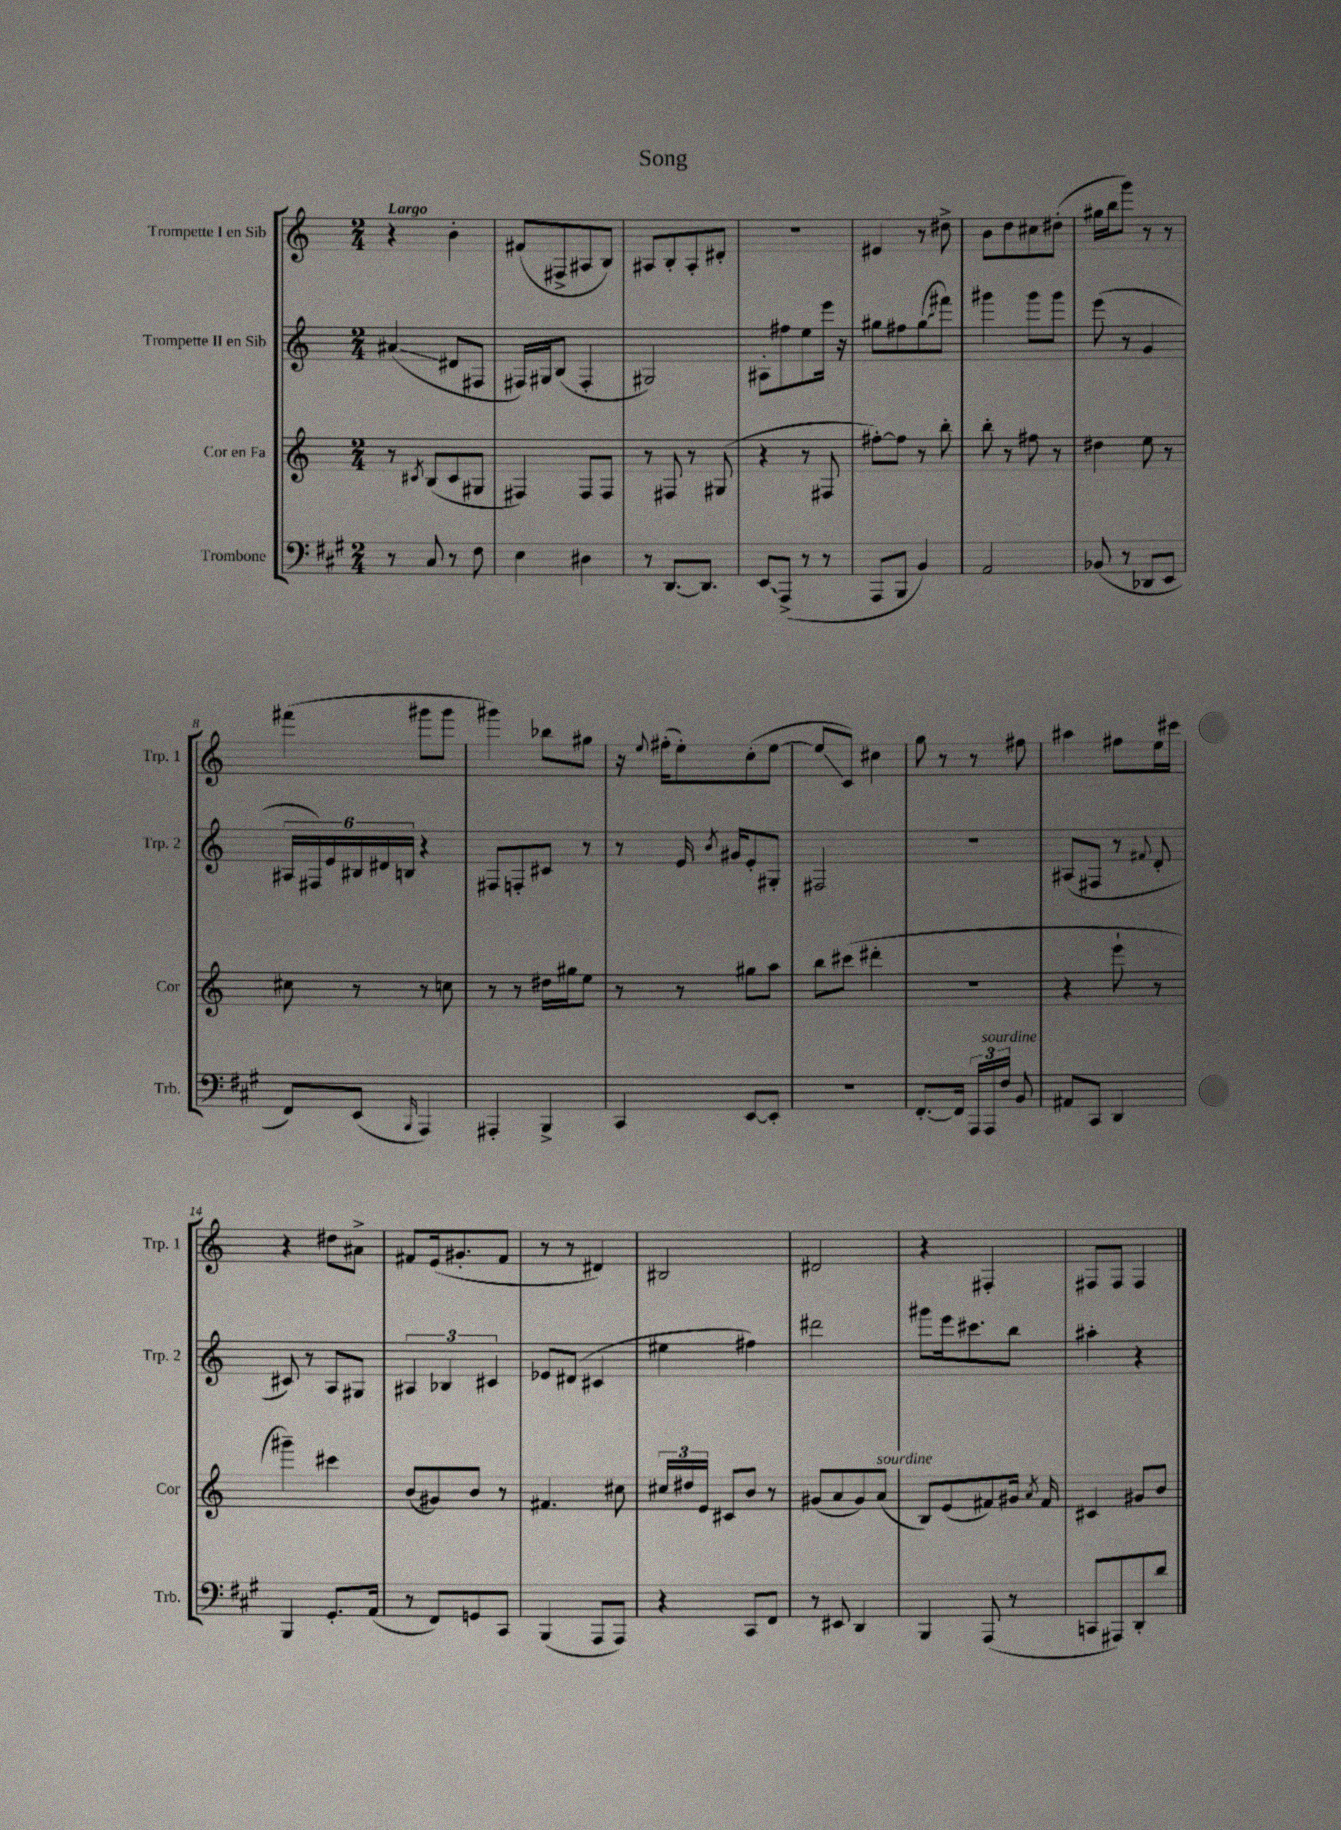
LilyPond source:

\header { title = "Song" }
<<
\new StaffGroup <<
\new Staff = "s0" \with { instrumentName = "Trompette I en Sib" shortInstrumentName = "Trp. 1" } {
    \clef treble \key c \major \numericTimeSignature \time 2/4 \tempo "Largo"
    \autoBeamOff r4 b'4-. |
    fis'8[( fis8-> ais8 b8]) |
    ais8[ b8-. ais8-. dis'8]-. |
    r2 |
    eis'4 r8 dis''8-> |
    b'8[ d''8 cis''8 dis''8]-.( |
    gis''16[ b''16 g'''8]) r8 r8 |
    fis'''4( gis'''8[ gis'''8] |
    gis'''4) bes''8[ gis''8] |
    r16 \appoggiatura { e''8 } fis''16[-.( e''8-.) c''8-.( e''8]~ |
    e''8[\glissando c'8]) cis''4 |
    g''8 r8 r8 fis''8 |
    ais''4 fis''8[ e''16 cis'''16] |
    r4 dis''8[ ais'8]-> |
    fis'8[ e'16( gis'8.-. fis'8] |
    r8 r8 dis'4) |
    bis2 |
    dis'2 |
    r4 fis4-. |
    fis8[ fis8] fis4 \bar "|." |
}
\new Staff = "s1" \with { instrumentName = "Trompette II en Sib" shortInstrumentName = "Trp. 2" } {
    \clef treble \key c \major \numericTimeSignature \time 2/4
    \autoBeamOff ais'4\glissando( dis'8[ fis8] |
    fis16[) gis16 b8]( fis4-. |
    gis2) |
    ais8[-. fis''8 e''8 e'''16] r16 |
    gis''8[ fis''8 \once \override Glissando.style = #'zigzag gis''8\glissando( fis'''8]) |
    gis'''4 gis'''8[ gis'''8] |
    e'''8( r8 g'4 |
    \tuplet 6/4 { ais16[ fis16) e'16 bis16 dis'16 b16] } r4 |
    fis8[ f8-. cis'8] r8 |
    r8 e'16 \acciaccatura { b'8 } gis'16[ e'8-. gis8]-. |
    fis2 |
    R2 |
    ais8[( fis8] r8 \appoggiatura { fis'8 } d'8-. |
    cis'8) r8 a8[ gis8] |
    \tuplet 3/2 { ais4 bes4 cis'4 } |
    ees'8[ dis'8]( cis'4 |
    eis''4 fis''4) |
    dis'''2 |
    gis'''8[ e'''16 cis'''8. b''8] |
    ais''4-. r4 \bar "|." |
}
\new Staff = "s2" \with { instrumentName = "Cor en Fa" shortInstrumentName = "Cor" } {
    \clef treble \key c \major \numericTimeSignature \time 2/4
    \autoBeamOff r8 \acciaccatura { cis'8 } b8[( cis'8 gis8] |
    fis4) fis8[ fis8] |
    r8 fis8 r8 gis8( |
    r4 r8 fis8 |
    fis''8[~-.) fis''8] r8 b''8-. |
    b''8-. r8 fis''8 r8 |
    dis''4 e''8 r8 |
    cis''8 r8 r8 c''8 |
    r8 r8 dis''16[ gis''16 e''8] |
    r8 r8 gis''8[ a''8] |
    b''8[ cis'''8]( dis'''4-. |
    r2 |
    r4 e'''8-! r8 |
    gis'''4--) cis'''4 |
    b'8[( gis'8) b'8] r8 |
    fis'4. cis''8 |
    \tuplet 3/2 { cis''16[ dis''16 e'16] } cis'8[ b'8] r8 |
    gis'8[( a'8 gis'8) a'8]^\markup { \italic "sourdine" }( |
    b8[) e'8( fis'8) gis'16] \acciaccatura { a'8 } fis'16 |
    cis'4 gis'8[ b'8] \bar "|." |
}
\new Staff = "s3" \with { instrumentName = "Trombone" shortInstrumentName = "Trb." } {
    \clef bass \key a \major \numericTimeSignature \time 2/4
    \autoBeamOff r8 cis8 r8 fis8 |
    e4 dis4 |
    r8 d,8.[~ d,8.] |
    \once \override Glissando.style = #'zigzag e,8[\glissando a,,8]->( r8 r8 |
    a,,8[ b,,8] b,4) |
    a,2 |
    bes,8( r8 des,8[ e,8] |
    fis,8[) e,8]( \grace { b,,16 } a,,4) |
    ais,,4-. b,,4-> |
    cis,4 e,8[~ e,8]-. |
    r2 |
    fis,8.[~-. fis,16] \tuplet 3/2 { a,,16[ a,,16^\markup { \italic "sourdine" } fis16] } b,8 |
    ais,8[ cis,8] d,4 |
    b,,4 gis,8.[-. a,16]( |
    r8 fis,8[) g,8 cis,8] |
    b,,4( a,,8[ a,,8]) |
    r4 cis,8[ fis,8] |
    r8 eis,8 d,4 |
    b,,4 a,,8( r8 |
    c,8[ ais,,8) d,8-. d'8] \bar "|." |
}
>>
>>
